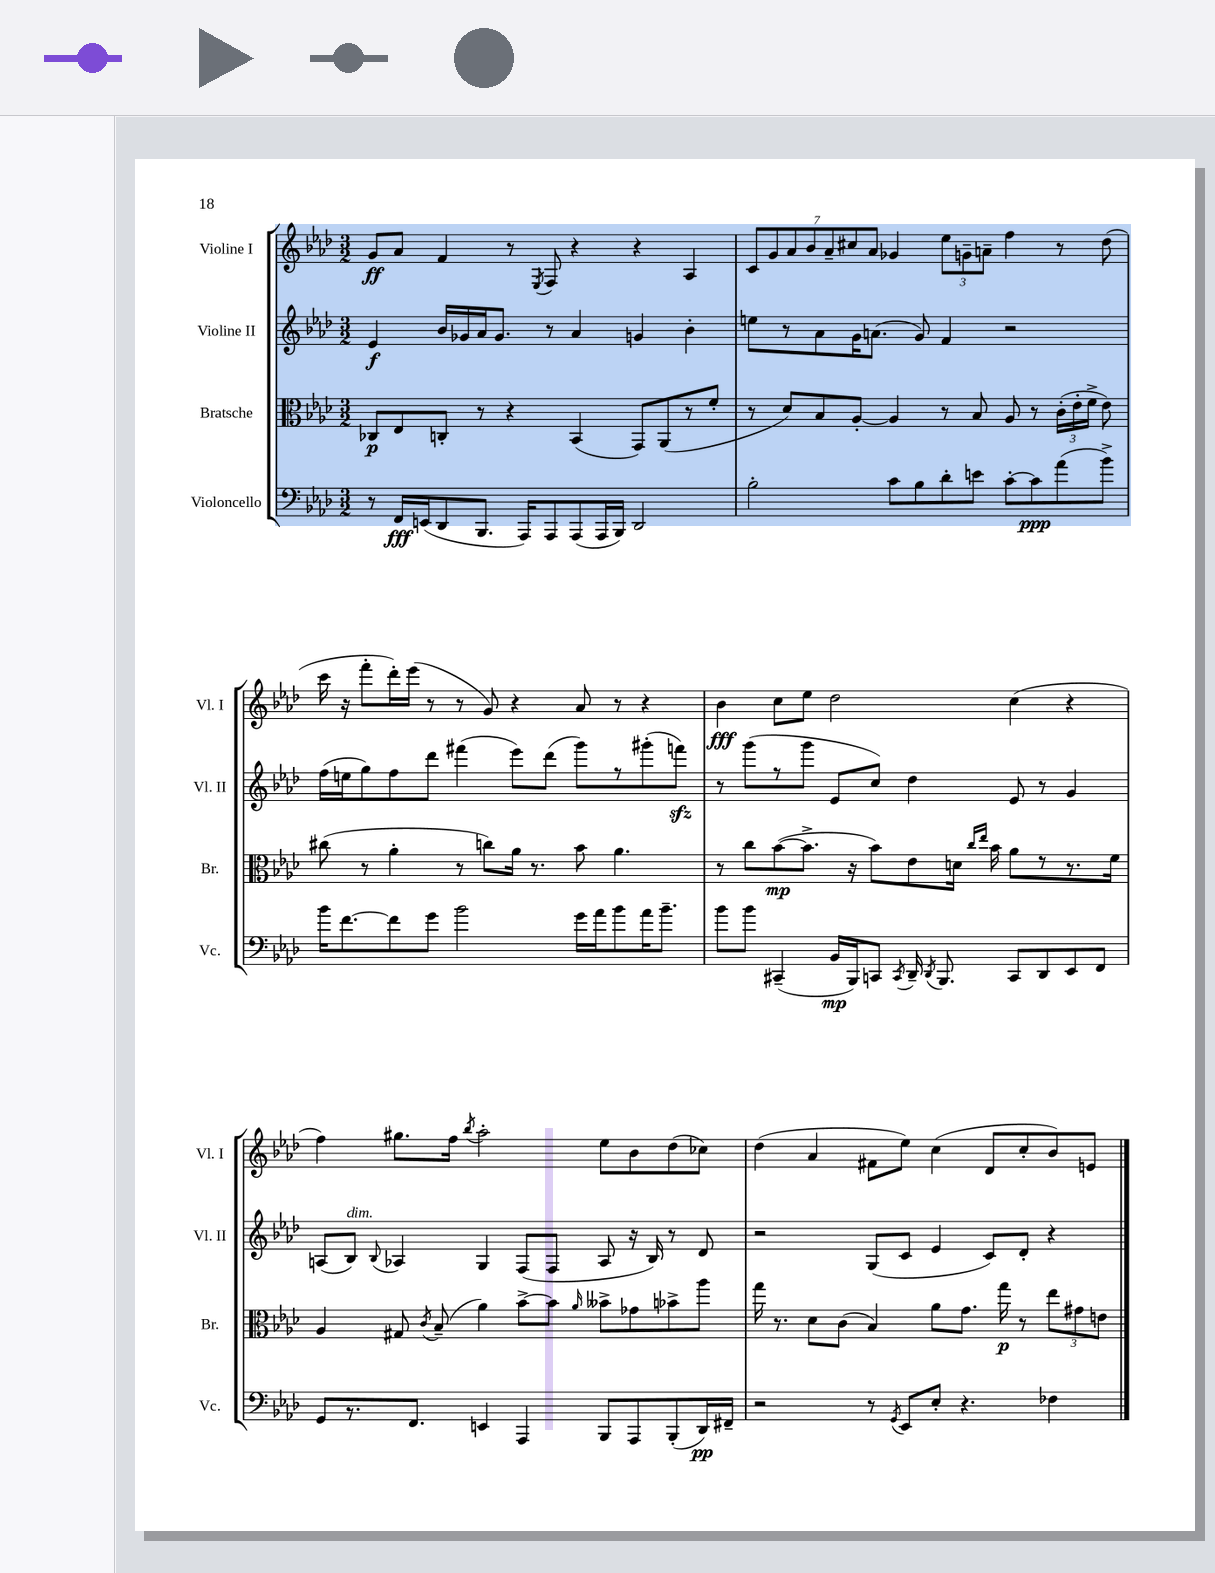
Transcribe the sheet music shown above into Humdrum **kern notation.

**kern	**kern	**kern	**kern
*staff4	*staff3	*staff2	*staff1
*clefF4	*clefC3	*clefG2	*clefG2
*k[b-e-a-d-]	*k[b-e-a-d-]	*k[b-e-a-d-]	*k[b-e-a-d-]
*M3/2	*M3/2	*M3/2	*M3/2
8r	8C-	4e-	8g
16FF	8E-	.	8a-
(16EE	.	.	.
8DD-	8C'	16b-	4f
.	.	16g-	.
8.BBB-	8r	16a-	.
.	.	8.g-	.
.	4r	.	8r
16AAA-)	.	.	.
.	.	.	8qE-
8AAA-	.	8r	8F
(8AAA-	(4BB-	4a-	4r
16AAA-	.	.	.
16BBB-)	.	.	.
2DD-	8GG)	4g	4r
.	(8AA-	.	.
.	8r	4b-'	4A-
.	8f'	.	.
=	=	=	=
2B-'	8r	8ee	14c
.	.	.	14g
.	8d-)	8r	.
.	.	.	14a-
.	.	.	14b-
.	8B-	8a-	.
.	.	.	14a-~
.	.	.	14cc#
.	[8A-'	16g	.
.	.	.	14a-
.	.	(8.a	.
8c	4A-]	.	4g-
8B-	.	8g)	.
8d-'	8r	4f	12ee-
.	.	.	12g~
8e	8B-	.	.
.	.	.	12a~
[8c'	8A-	2r	4ff
8c]	8r	.	.
(8a-	(24c'	.	8r
.	24e-'	.	.
.	24f^	.	.
8b-^)	8e-)	.	(8dd-
=	=	=	=
16b-	(8cc#	(16ff	16ccc
[8.f	.	16ee	16r
.	8r	8gg)	8fff'
8f]	4a-'	8ff	16ddd-')
.	.	.	(16eee-
8g	.	8ddd-	8r
2b-	8r	(4fff#	8r
.	8cc)	.	8g)
.	16a-	8eee-)	4r
.	8.r	.	.
.	.	(8ddd-	.
16g	8b-	8ggg)	8a-
16a-	.	.	.
8b-	4.a-	8r	8r
16a-	.	(8ggg#'	4r
8.b-~	.	.	.
.	.	8fff)	.
=	=	=	=
8b-	8r	8r	4b-
8b-	8cc	(8ggg	.
(4CC#~	([8b-	8r	8cc
.	8.b-^]	8ggg	8ee-
16BB-	.	8e-	2dd-
16BBB-)	16r	.	.
8CC	8b-)	8cc)	.
8qCC	.	.	.
16DD-~	8e-	4dd-	.
8qDD-	.	.	.
8.BBB-	.	.	.
.	16d	.	.
.	16qqcc	.	.
.	16qqee-	.	.
.	16b-	.	.
8CC	8a-	8e-	(4cc
8DD-	8r	8r	.
8EE-	8.r	4g	4r
8FF	.	.	.
.	16f	.	.
=	=	=	=
8GG	4A-	(8A	4ff)
8.r	.	8B-)	.
.	.	8qqB-	.
.	8G#	4A-	8.gg#
8.FF	.	.	.
.	8qc	.	.
.	(8B-~	.	.
.	.	.	16ff
.	.	.	8qbb-
4EE	4a-)	4G	2aa-'
4AAA-	[8b-^	(8F	.
.	8b-]	8F	.
.	16qqa-	.	.
8BBB-	8b--^	8A-	8ee-
8AAA-	8g-	16r	8b-
.	.	16B-)	.
(8BBB-'	8b-^	8r	(8dd-
16DD-)	8aa-	8d-	8cc-)
16FF#~	.	.	.
=	=	=	=
2r	16gg	2r	(4dd-
.	8.r	.	.
.	8d-	.	4a-
.	(8c	.	.
8r	4B-)	(8G	8f#
8qGG	.	.	.
8EE-	.	8c	8ee-)
8E-'	8a-	4e-	(4cc
4.r	8.g	.	.
.	.	8c)	8d-
.	16gg	.	.
.	8r	8d-'	8cc'
4F-	12ee-	4r	8b-)
.	12g#	.	.
.	.	.	8e
.	12e	.	.
==	==	==	==
*-	*-	*-	*-
